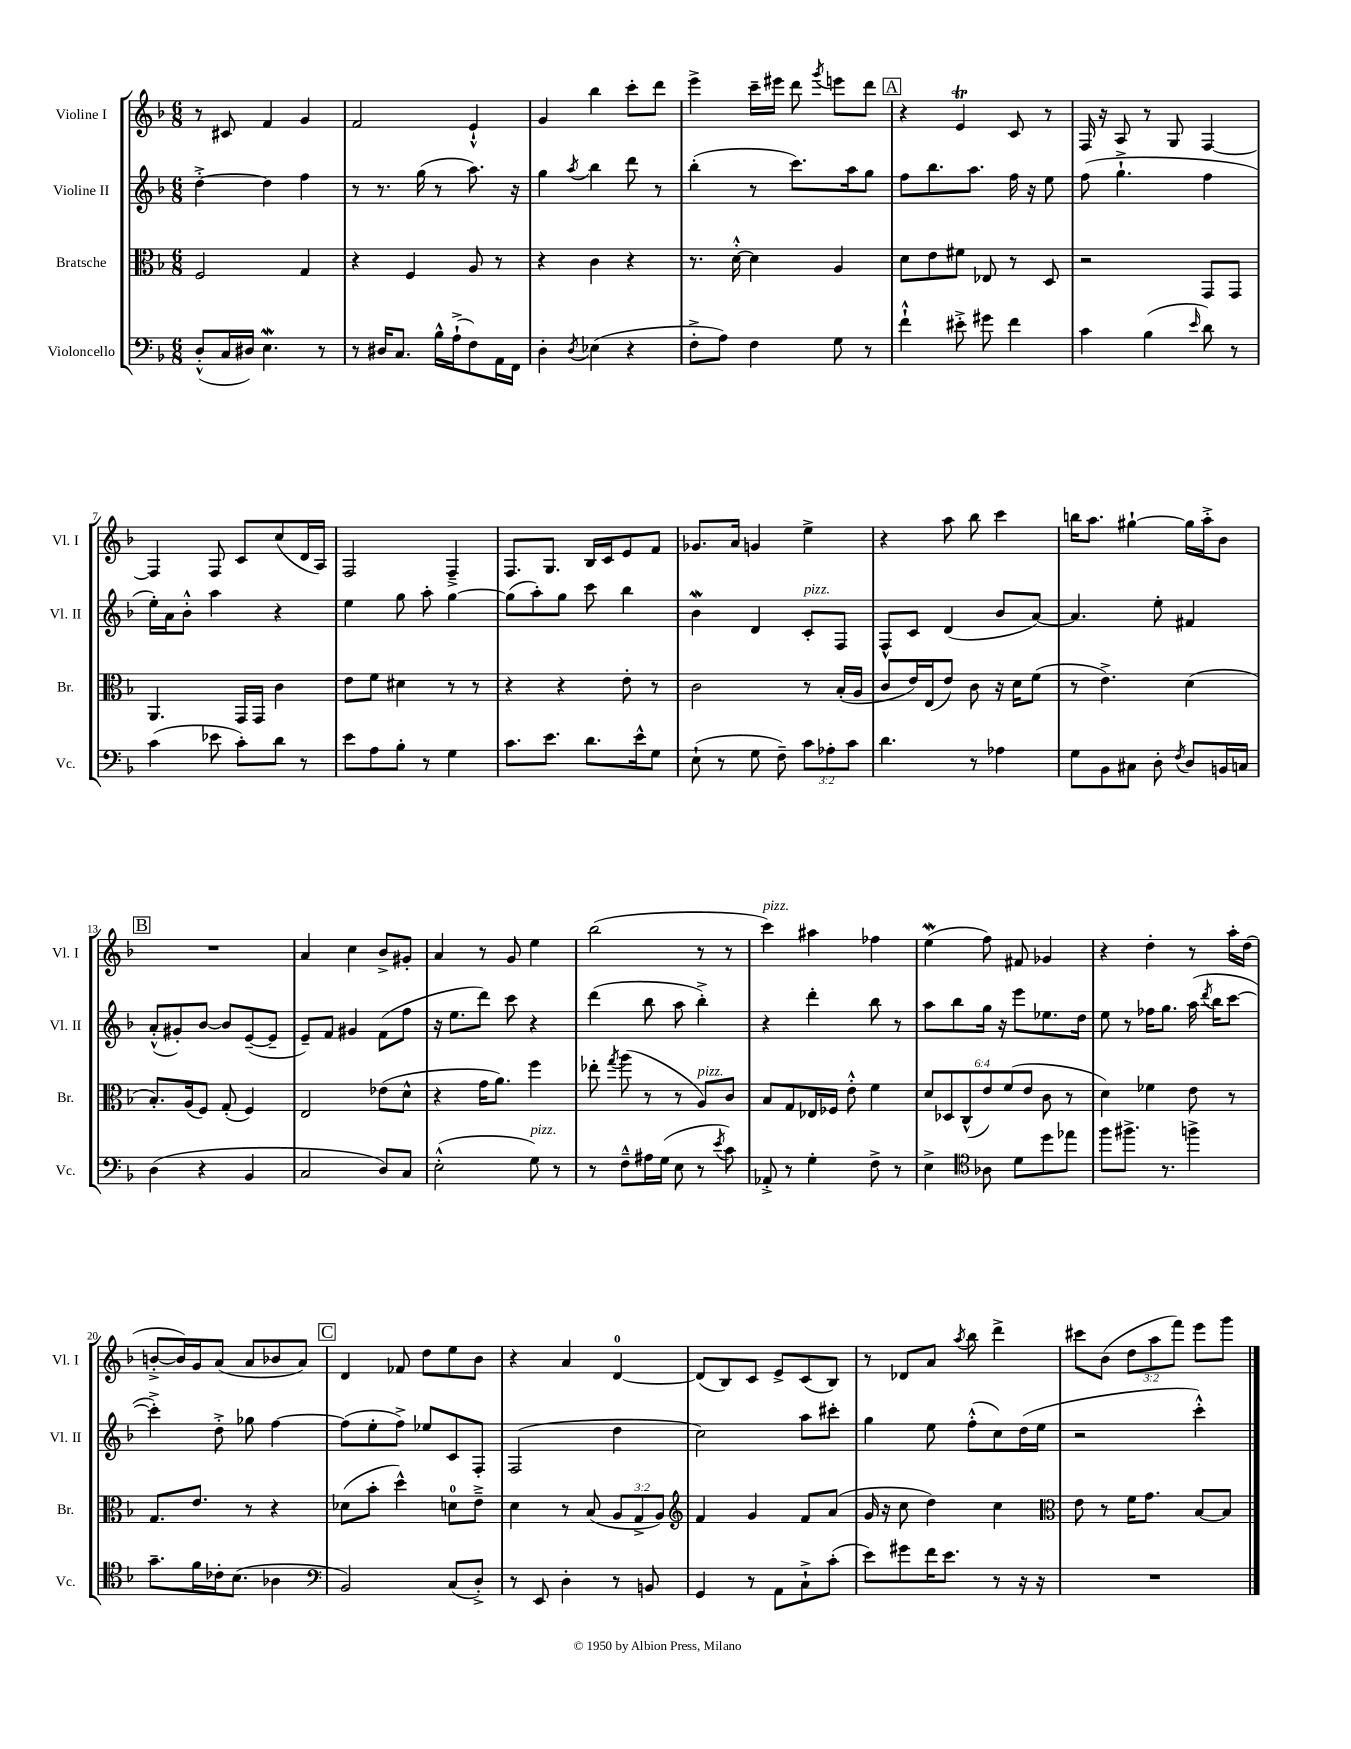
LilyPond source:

<<
\new StaffGroup <<
\new Staff = "s0" \with { instrumentName = "Violine I" shortInstrumentName = "Vl. I" } {
    \clef treble \key f \major \numericTimeSignature \time 6/8 \override Staff.TupletNumber.text = #tuplet-number::calc-fraction-text
    \autoBeamOff r8 cis'8 f'4 g'4 |
    f'2 e'4-!-^ |
    g'4 bes''4 c'''8[-. d'''8] |
    e'''4-> c'''16[-- eis'''16] d'''8 \acciaccatura { g'''8 } e'''8[ d'''8] |
    \mark \markup { \box "A" } r4 e'4\trill c'8 r8 |
    f16 r16 a8 r8 g8 f4~ |
    f4 f8 c'8[ c''8( d'16 a16]) |
    f2 f4---> |
    f8.[ g8.] bes16[ c'16 e'8 f'8] |
    ges'8.[ a'16] g'4 e''4-> |
    r4 a''8 bes''8 c'''4 |
    b''16[ a''8.] gis''4~-! gis''16[ a''16-.-> bes'8] |
    \mark \markup { \box "B" } R2. |
    a'4 c''4 bes'8[-> gis'8]-. |
    a'4 r8 g'8 e''4 |
    bes''2( r8 r8 |
    c'''4^\markup { \italic "pizz." }) ais''4 fes''4 |
    e''4\mordent( f''8) fis'8 ges'4 |
    r4 d''4-. r8 a''16[-. d''16]( |
    b'8[~-.-> b'16) g'16 a'8]( a'8[ bes'8 a'8]) |
    \mark \markup { \box "C" } d'4 fes'8 d''8[ e''8 bes'8] |
    r4 a'4 d'4-0~ |
    d'8[( bes8) c'8] e'8[-> c'8( bes8]) |
    r8 des'8[ a'8] \acciaccatura { a''8 } bes''8 d'''4-> |
    cis'''8[ bes'8]( \tuplet 3/2 { d''8[ a''8 f'''8]) } e'''8[ g'''8] \bar "|." |
}
\new Staff = "s1" \with { instrumentName = "Violine II" shortInstrumentName = "Vl. II" } {
    \clef treble \key f \major \numericTimeSignature \time 6/8
    \autoBeamOff d''4~-.-> d''4 f''4 |
    r8 r8. g''16( r8 a''8.) r16 |
    g''4 \acciaccatura { a''8 } bes''4 d'''8 r8 |
    bes''4-.( r8 c'''8.[) a''16 g''8] |
    \mark \markup { \box "A" } f''8[ bes''8. a''8.] f''16 r16 e''8 |
    f''8( g''4.-!-> f''4 |
    e''16[-.) a'16 bes'8]-.-^ a''4 r4 |
    e''4 g''8 a''8-. g''4~ |
    g''8[( a''8-.) g''8] c'''8 bes''4 |
    bes'4\mordent d'4 c'8[-.^\markup { \italic "pizz." } f8] |
    f8[-^ c'8] d'4( bes'8[ a'8]~) |
    a'4. e''8-. fis'4 |
    \mark \markup { \box "B" } a'8[-.-^( gis'8-.) bes'8]~ bes'8[ e'8~--( e'8]-- |
    e'8[--) f'8] gis'4 f'8[( f''8] |
    r16 e''8.[ d'''8]) c'''8 r4 |
    d'''4( bes''8 a''8 bes''4-.->) |
    r4 d'''4-. bes''8 r8 |
    a''8[ bes''8 g''16] r16 e'''8[ ees''8. d''16] |
    e''8 r8 fes''16[ g''8.] a''16( \acciaccatura { d'''8 } bes''16[ c'''8]~ |
    c'''4-.->) d''8-.-> ges''8 f''4~ |
    \mark \markup { \box "C" } f''8[( e''8-. f''8]->) ees''8[ c'8 f8]-. |
    f2( d''4 |
    c''2) a''8[ cis'''8]-. |
    g''4 e''8 f''8[-.-^( c''8) d''16( e''16] |
    r2 c'''4-.-^) \bar "|." |
}
\new Staff = "s2" \with { instrumentName = "Bratsche" shortInstrumentName = "Br." } {
    \clef alto \key f \major \numericTimeSignature \time 6/8 \override Staff.TupletNumber.text = #tuplet-number::calc-fraction-text
    \autoBeamOff f2 g4 |
    r4 f4 a8 r8 |
    r4 c'4 r4 |
    r8. d'16~-.-^ d'4 a4 |
    \mark \markup { \box "A" } d'8[ e'8 fis'8] ees8 r8 d8 |
    r2 g,8[ g,8] |
    a,4. g,16[ g,16] c'4 |
    e'8[ f'8] dis'4 r8 r8 |
    r4 r4 e'8-. r8 |
    c'2 r8 bes16[-.( a16] |
    c'8[ e'16) e16( e'8]) c'8 r16 d'16[ f'8]( |
    r8 e'4.->) d'4( |
    \mark \markup { \box "B" } bes8.[-.) a16( f8]) g8-.( f4) |
    e2 ees'8[( d'8]-^ |
    r4 g'16[ a'8.]) f''4 |
    ees''8-. \acciaccatura { g''8 } a''8( r8 r8 a8[^\markup { \italic "pizz." }) c'8] |
    bes8[ g8 ees16 fes16] e'8-.-^ f'4 |
    \tuplet 6/4 { d'8[ des8 c8-^( e'8) f'8( e'8] } c'8 r8 |
    d'4) fes'4 e'8 r8 |
    g8.[ e'8.] r8 r4 |
    \mark \markup { \box "C" } des'8[( bes'8]-. d''4-^) d'8[-0 e'8]---> |
    d'4 r8 bes8( \tuplet 3/2 { a8[ g8-> a8]) } |
    \clef treble f'4 g'4 f'8[ a'8]( |
    g'16 r16 c''8 d''4) c''4 |
    \clef alto e'8 r8 f'16[ g'8.] bes8[~ bes8] \bar "|." |
}
\new Staff = "s3" \with { instrumentName = "Violoncello" shortInstrumentName = "Vc." } {
    \clef bass \key f \major \numericTimeSignature \time 6/8 \override Staff.TupletNumber.text = #tuplet-number::calc-fraction-text
    \autoBeamOff d8[-.-^( c16 dis16]) e4.\mordent r8 |
    r8 dis16[ c8.] bes16[-^ a16-!->( f8) a,16 f,16] |
    d4-. \acciaccatura { d8 } ees4( r4 |
    f8[-.-> a8]) f4 g8 r8 |
    \mark \markup { \box "A" } f'4-!-^ eis'8-.-> gis'8 f'4 |
    c'4 bes4( \grace { e'16 } d'8) r8 |
    c'4( ees'8 c'8[-.) d'8] r8 |
    e'8[ a8 bes8]-. r8 g4 |
    c'8.[ e'8.] d'8.[ e'16-^ g8] |
    e8-!( r8 g8 f8--) \tuplet 3/2 { c'8[ aes8-. c'8] } |
    d'4. r8 aes4 |
    g8[ bes,8 cis8] d8-. \acciaccatura { f8 } d8[ b,16 c16] |
    \mark \markup { \box "B" } d4( r4 bes,4 |
    c2 d8[) c8] |
    e2-.-^( g8^\markup { \italic "pizz." }) r8 |
    r8 f8[---^ ais16 g16]( e8 r8 \acciaccatura { e'8 } c'8) |
    aes,8-.-> r8 g4-. f8-> r8 |
    e4-> \clef tenor aes8 d'8[ d''8 ees''8] |
    f''8[ fis''8.]-> r8. f''4-> |
    g'8.[-- f'16 ces'16-. bes8.]( aes4 |
    \mark \markup { \box "C" } \clef bass bes,2) c8[( d8]-.->) |
    r8 e,8 d4-. r8 b,8 |
    g,4 r8 a,8[ c8-!-> c'8]-.( |
    e'8[) gis'8 f'16 e'8.] r8 r16 r16 |
    R2. \bar "|." |
}
>>
>>
